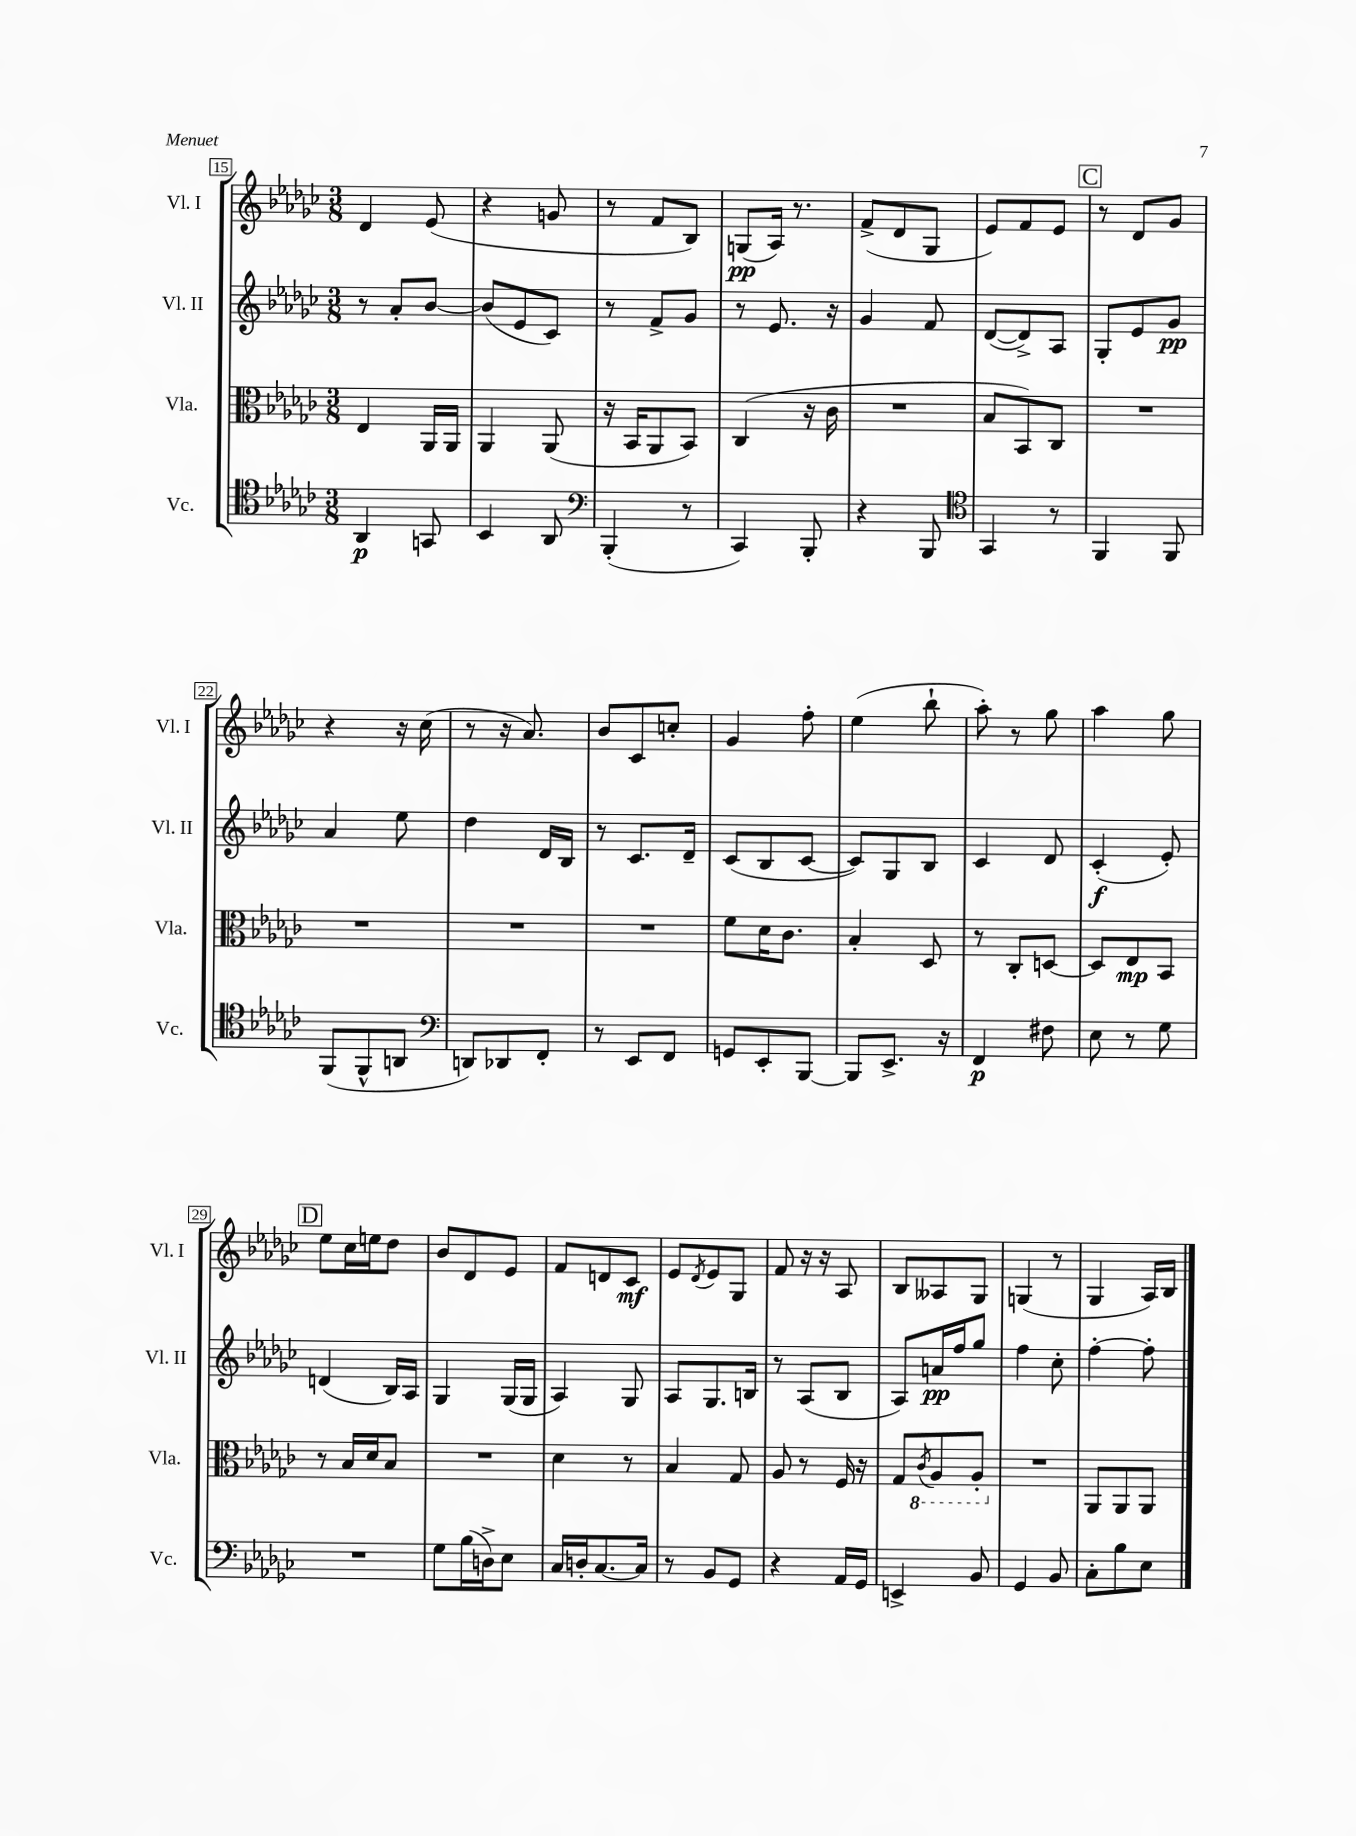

**kern	**kern	**kern	**kern
*staff4	*staff3	*staff2	*staff1
*clefC4	*clefC3	*clefG2	*clefG2
*k[b-e-a-d-g-c-]	*k[b-e-a-d-g-c-]	*k[b-e-a-d-g-c-]	*k[b-e-a-d-g-c-]
*M3/8	*M3/8	*M3/8	*M3/8
4AA-	4E-	8r	4d-
.	.	8a-'	.
8GG	16AA-	[8b-	(8e-
.	16AA-	.	.
=	=	=	=
4BB-	4AA-	(8b-]	4r
.	.	8e-	.
8AA-	(8AA-	8c-)	8g
=	=	=	=
*clefF4	*	*	*
(4BBB-'	16r	8r	8r
.	16BB-	.	.
.	8AA-	8f^	8f
8r	8BB-)	8g-	8B-)
=	=	=	=
4CC-)	(4C-	8r	(8G
.	.	8.e-	16A-)
.	.	.	8.r
8BBB-'	16r	.	.
.	16c-	16r	.
=	=	=	=
4r	4.r	4g-	(8f^
.	.	.	8d-
8BBB-	.	8f	8G-
=	=	=	=
*clefC4	*	*	*
4GG-	8B-	([8d-	8e-)
.	8BB-)	8d-^])	8f
8r	8C-	8A-	8e-
=	=	=	=
4FF	4.r	8G-'	8r
.	.	8e-	8d-
8FF	.	8g-	8g-
=	=	=	=
(8FF	4.r	4a-	4r
8FF^^	.	.	.
8AA	.	8ee-	16r
.	.	.	(16cc-
=	=	=	=
*clefF4	*	*	*
8DD)	4.r	4dd-	8r
8DD-	.	.	16r
.	.	.	8.a-)
8FF'	.	16d-	.
.	.	16B-	.
=	=	=	=
8r	4.r	8r	8b-
8EE-	.	8.c-	8c-
8FF	.	.	8cc'
.	.	16d-~	.
=	=	=	=
8GG	8f	(8c-	4g-
8EE-'	16d-	8B-	.
.	8.c-	.	.
[8BBB-	.	[8c-	8ff'
=	=	=	=
8BBB-]	4B-'	8c-])	(4ee-
8.EE-^	.	8G-	.
.	8D-	8B-	8bb-`
16r	.	.	.
=	=	=	=
4FF	8r	4c-	8aa-')
.	8C-'	.	8r
8F#	[8D	8d-	8gg-
=	=	=	=
8E-	8D]	(4c-'	4aa-
8r	8E-	.	.
8G-	8BB-	8e-')	8gg-
=	=	=	=
4.r	8r	(4d	8ee-
.	16B-	.	16cc-
.	16d-	.	16ee
.	8B-	16B-)	8dd-
.	.	16A-	.
=	=	=	=
8G-	4.r	4G-	8b-
(16B-	.	.	8d-
16D^)	.	.	.
8E-	.	(16G-	8e-
.	.	16G-	.
=	=	=	=
16C-	4d-	4A-)	8f
16D'	.	.	.
[8.C-	.	.	8d
.	8r	8G-	8c-
16C-]	.	.	.
=	=	=	=
8r	4B-	8A-	8e-
.	.	.	8qd-
8BB-	.	8.G-	8e-
8GG-	8G-	.	8G-
.	.	16B	.
=	=	=	=
4r	8A-	8r	8f
.	8r	(8A-	16r
.	.	.	16r
16AA-	16F	8B-	8A-
16GG-	16r	.	.
=	=	=	=
4EE^	8G-	8A-)	8B-
.	8qC-	.	.
.	8AA-	16a	8A--
.	.	16ff	.
8BB-	8AA-'	8gg-	8G-
=	=	=	=
4GG-	4.r	4ff	(4G
8BB-	.	8cc-'	8r
=	=	=	=
8C-'	8AA-	[4ff'	4G-
8B-	8AA-	.	.
8E-	8AA-	8ff']	16A-)
.	.	.	16B-
==	==	==	==
*-	*-	*-	*-
